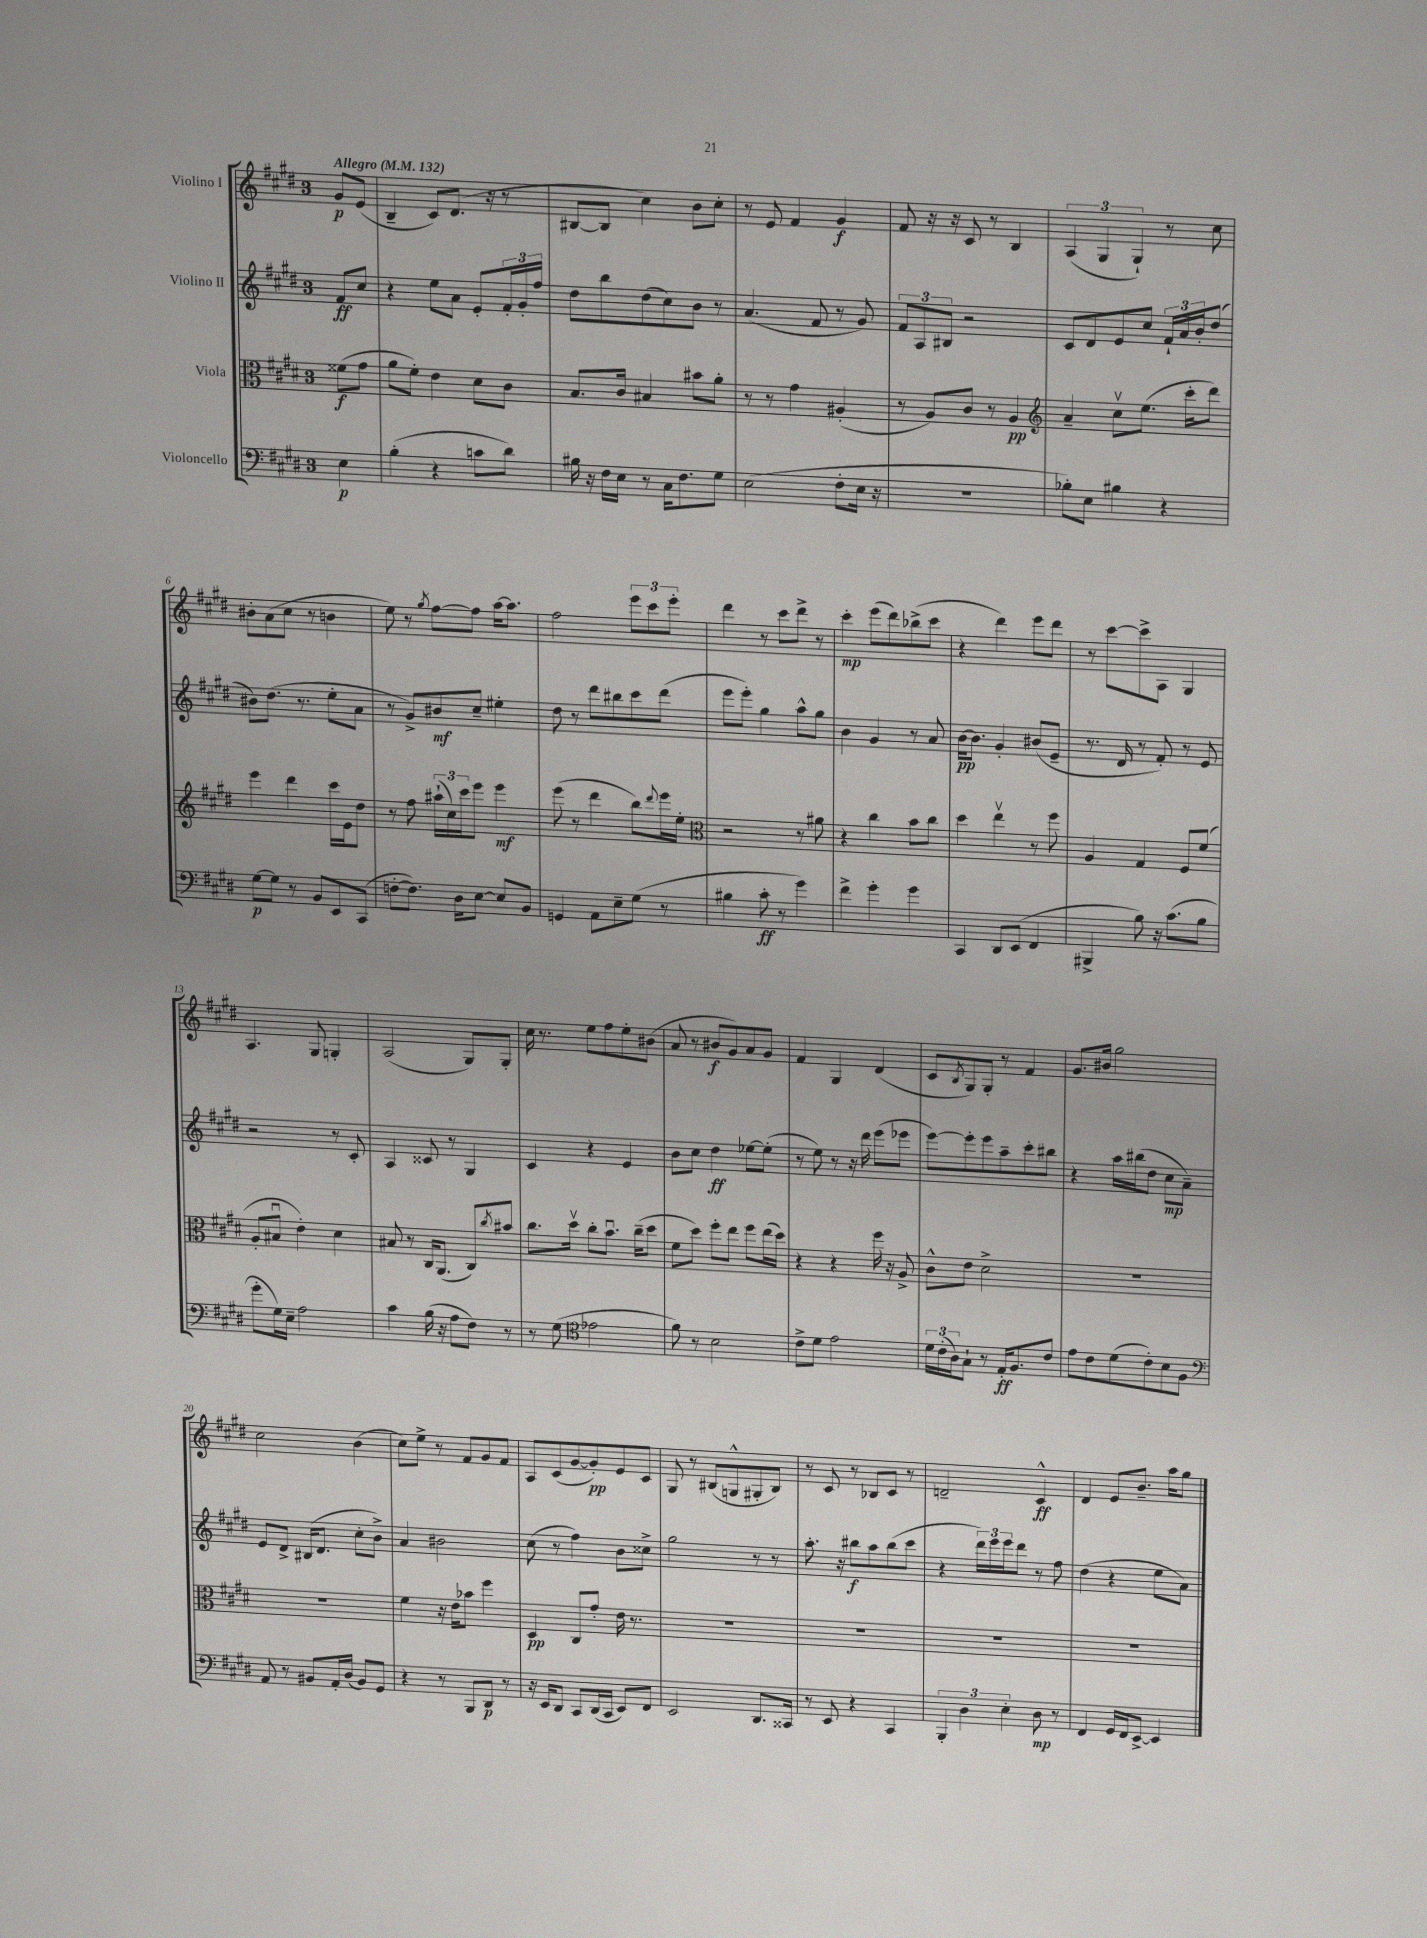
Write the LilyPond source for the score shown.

<<
\new StaffGroup <<
\new Staff = "s0" \with { instrumentName = "Violino I" } {
    \clef treble \key e \major \once \override Staff.TimeSignature.style = #'single-digit \time 3/4 \partial 4 \tempo "Allegro" 4 = 132
    gis'8\p e'8( |
    b4-- cis'8) dis'8.( r16 r8 |
    bis8~ bis8 cis''4) b'8 cis''8-. |
    r8 e'8 fis'4 gis'4\f |
    fis'8 r16 r16 cis'8 r8 b4 |
    \tuplet 3/2 { a4( gis4 gis4-!) } r8 cis''8 |
    bis'8-. a'8( cis''8 r8 b'4 |
    e''8) r8 \acciaccatura { gis''8 } fis''8~ fis''8 a''16~ a''8. |
    fis''2 \tuplet 3/2 { e'''8 cis'''8 e'''8-. } |
    dis'''4 r8 cis'''8 dis'''8-> r8 |
    cis'''4-.\mp e'''8( dis'''8) bes''8->( cis'''8 |
    r4 dis'''4) e'''8 dis'''8 |
    r8 cis'''8~ cis'''8-> a8 gis4 |
    a4. gis8 g4-. |
    a2( gis8) gis8-. |
    cis''16 r8. e''8 fis''8 e''8-. bis'8( |
    a'8 r8 bis'8\f gis'8) a'8 gis'8 |
    fis'4 gis4 dis'4( |
    cis'8 \acciaccatura { b8 } gis8) gis8-. r8 fis'4 |
    gis'8. bis'16 gis''2 |
    cis''2 b'4( |
    cis''8) e''8-> r8 fis'8 gis'8 fis'8 |
    a8 cis'8( gis'8~ gis'8-.\pp) e'8 cis'8 |
    gis8 r8 bis8( g8-^ gis8-. bis8) |
    r8 cis'8 r8 bes8 cis'8 r8 |
    d'2-- cis'4-^\ff |
    dis'4 e'8 b'8.-- a''16 gis''8 \bar "|." |
}
\new Staff = "s1" \with { instrumentName = "Violino II" } {
    \clef treble \key e \major \once \override Staff.TimeSignature.style = #'single-digit \time 3/4 \partial 4
    fis'8\ff cis''8 |
    r4 e''8 a'8 e'8-. \tuplet 3/2 { fis'16-. gis'16-. fis''16 } |
    dis''8 b''8 dis''8( cis''8) b'8 r8 |
    a'4.( fis'8 r8 gis'8) |
    \tuplet 3/2 { fis'8 a8 bis8 } r2 |
    cis'8 dis'8 e'8 cis''8 \tuplet 3/2 { fis'16-! a'16 b'16-. } dis''8( |
    bis'8) dis''8.( r8. e''8-. a'8 |
    r8 gis'8->) bis'8\mf cis''8-- eis''4-. |
    dis''8 r8 dis'''8 bis''8 cis'''8 dis'''8( |
    e'''8 e'''8-.) gis''4 a''8-^ gis''8 |
    b'4 gis'4 r8 a'8 |
    b'16~\pp b'8. gis'4-. bis'8( e'8-- |
    r8. dis'16 r8 fis'8-.) r8 e'8 |
    r2 r8 cis'8-. |
    a4 cisis'8 r8 gis4 |
    cis'4 r4 e'4 |
    b'8 cis''8 dis''4\ff ees''8~ ees''8-.( |
    r8 e''8) r8 r16 dis'''16 e'''8( ees'''8 |
    e'''8~) e'''8-. e'''8 a''8-- cis'''8-. bis''8 |
    r4 a''16 bis''16( dis''8 cis''8\mp a'8--) |
    e'8 dis'8-> bis16( dis'8. cis''8-. b'8->) |
    a'4 bis'2 |
    cis''8( r8 fis''4) b'8 cisis''8-> |
    gis''2 r8 r8 |
    a''8.-. r16 bis''8\f a''8 bis''8( cis'''8 |
    r4 \tuplet 3/2 { dis'''16) e'''16 e'''16 } dis'''8 r8 fis''8 |
    dis''4( r4 e''8 a'8) \bar "|." |
}
\new Staff = "s2" \with { instrumentName = "Viola" } {
    \clef alto \key e \major \once \override Staff.TimeSignature.style = #'single-digit \time 3/4 \partial 4
    fisis'8\f( gis'8 |
    a'8 fis'8-.) e'4 dis'8 cis'8 |
    b8. cis'16 bis4 bis'8 a'8-. |
    r8 r8 gis'4 ais4-.( |
    r8 a8) cis'8 r8 a4\pp |
    \clef treble a'4-- cis''8\upbow e''8.( cis'''16-. dis'''8) |
    e'''4 dis'''4 cis'''16 e'16 dis''8 |
    r8 fis''8 \tuplet 3/2 { ais''16-!( cis''16) cis'''16 } e'''8 e'''4\mf |
    e'''8( r8 dis'''4 b''8) \appoggiatura { dis'''8 } e'''16 e''16-. |
    \clef alto r2 r8 ais'8 |
    r4 cis''4 b'8 cis''8 |
    dis''4 e''4\upbow r8 fis''8 |
    a4 gis4 fis8 fis'8( |
    a8-. bis8\downbow e'4-.) dis'4 |
    bis8 r8 cis16 a,8.( cis8) \acciaccatura { cis''8 } bis'8 |
    cis''8. dis''16\upbow cis''8-. b'8.\downbow cis''16--( dis''8 |
    fis'8 dis''8) fis''8-. e''8 fis''8 e''16( dis''16) |
    r4 r4 fis''16 r16 a8-> |
    cis'8-^ e'8 dis'2-> |
    R2. |
    R2. |
    fis'4 r16 e'16 bes'8 fis''4 |
    dis4\pp cis8 gis'8-. e'16 r8. |
    R2. |
    R2. |
    R2. |
    R2. \bar "|." |
}
\new Staff = "s3" \with { instrumentName = "Violoncello" } {
    \clef bass \key e \major \once \override Staff.TimeSignature.style = #'single-digit \time 3/4 \partial 4
    e4\p |
    b4-.( r4 c'8 dis'8) |
    bis16 r16 fis16 e16 r8 cis16 fis8. gis8 |
    e2( fis8-. e16 r16 |
    R2. |
    bes8-.) e8 bis4 r4 |
    gis8~\p gis8 r8 b,8 e,8 cis,8( |
    f8~-. f8.) dis16 e8~ e8 b,8 |
    g,4 a,8 e8-- gis8( r8 |
    bis4 cis'8-.\ff r8 gis'4) |
    fis'4-> gis'4-. gis'4 |
    cis,4 dis,8 e,8( fis,4 |
    bis,,4-> b8) r16 cis'8.( b8 |
    gis'8-. gis16) e16-- a2 |
    cis'4 b16( r16 a8 fis8) r8 |
    r8 gis8( \clef tenor ees'2 |
    fis'8) r8 b2 |
    cis'8-> dis'8 e'2 |
    \tuplet 3/2 { dis'16 cis'16-.( a16) } gis8-! r8 e16-.\ff fis8. cis'8 |
    e'8 cis'8 dis'8( cis'8-.) b8 fis8 |
    \clef bass a,8 r8 bis,8 a,16-. dis16( bis,8) gis,8 |
    r4 r8 b,,8 dis,8\p r8 |
    r16 e,16 dis,8 cis,8 dis,16( cis,16 e,8) fis,8 |
    e,2 dis,8. cisis,16 |
    r8 e,8 r4 cis,4 |
    \tuplet 3/2 { b,,4-. dis4 e4-. } dis8\mp r8 |
    fis,4 gis,16 fis,16 e,8~-> e,4 \bar "|." |
}
>>
>>
